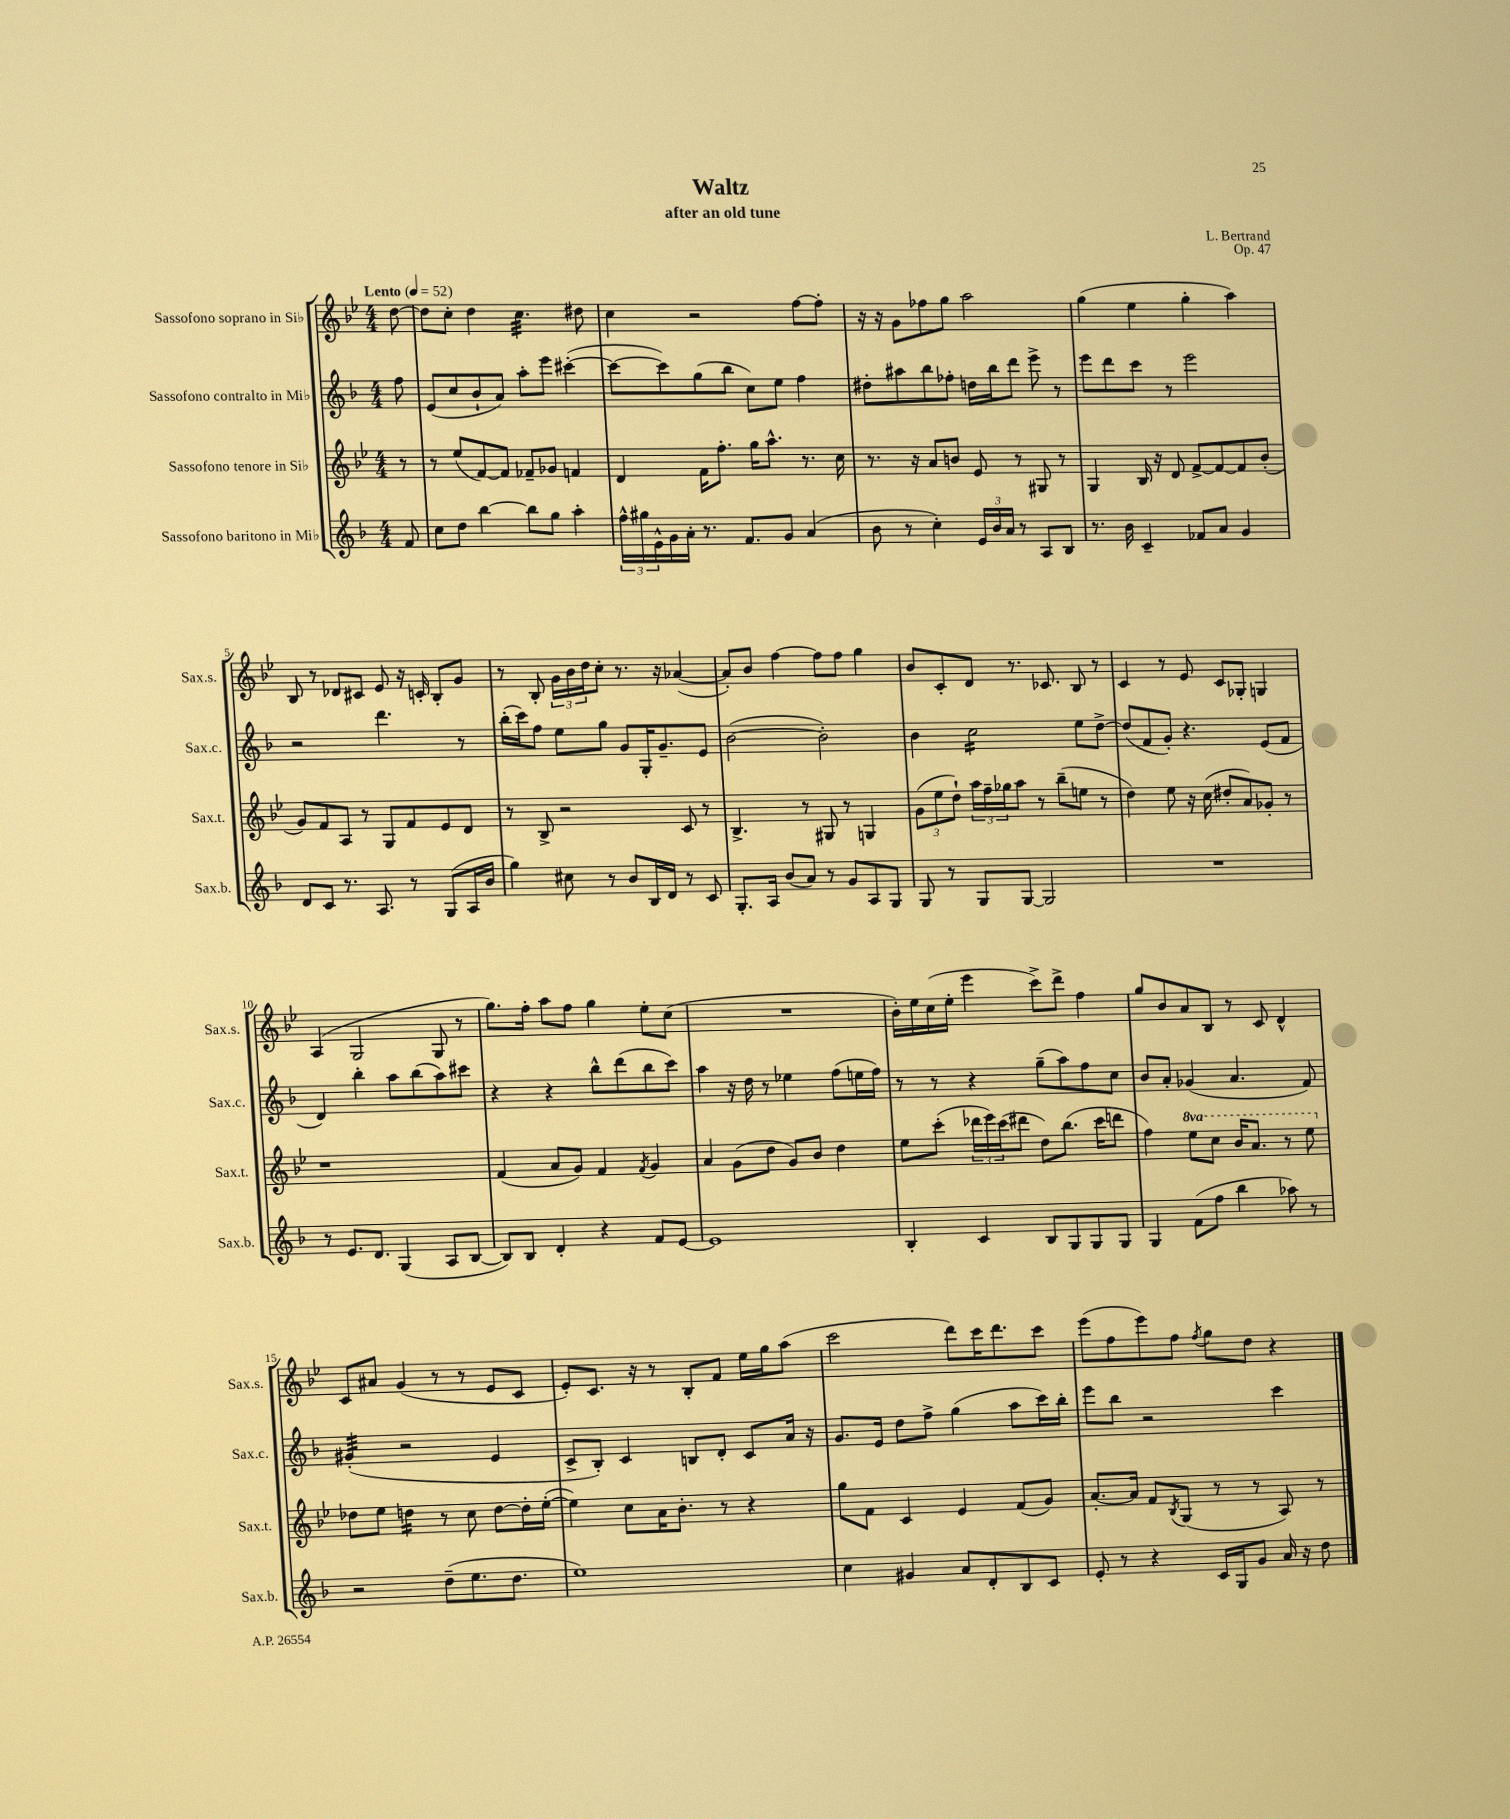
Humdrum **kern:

**kern	**kern	**kern	**kern
*staff4	*staff3	*staff2	*staff1
*clefG2	*clefG2	*clefG2	*clefG2
*k[b-]	*k[b-e-]	*k[b-]	*k[b-e-]
*M4/4	*M4/4	*M4/4	*M4/4
*MM52	*MM52	*MM52	*MM52
8f/	8r	8ff\	[8dd\
=	=	=	=
8cc\L	8r	(8e/L	8dd\]L
8dd\J	(8ee-/L	8cc/	8cc'\J
[4bb-\	[8f/)	8b-`/	4dd\
.	8f/]J	8a/J)	.
8bb-\]L	8f-~/L	8aa'\L	4.cc\
8gg\J	8g-/J	8eee\J	.
4aa'\	4f/	([4ccc#'\	.
.	.	.	8dd#\
=	=	=	=
24ff^^\LL	4d/	8ccc#\_L	4cc\
24gg#\	.	.	.
24e^^\	.	.	.
16g\	.	8ccc#\])	.
16a'\JJ	.	.	.
8.r	16f\LK	(8gg\	2r
.	8.ff'\J	.	.
.	.	8bb-\J	.
8.f/L	.	.	.
.	16gg\LK	8cc\L)	.
.	8.aa^^\J	.	.
8g/J	.	8ee\J	.
(4a/	8.r	4ff\	[8ff\L
.	.	.	8ff'\]J
.	16cc\	.	.
=	=	=	=
8b-\	8.r	8dd#'\L	16r
.	.	.	16r
8r	.	8aa#\	8g\L
.	16r	.	.
4cc'\)	8a/L	8bb-\	8ff-\
.	8b/J	8ff-'\J	8gg\J
24e/LL	8e-/	16dd\LL	2aa\
24b-/	.	.	.
.	.	16bb-\J	.
24a/JJ	.	.	.
8r	8r	8ddd\J	.
8A/L	8G#/	8eee^\	.
8B-/J	8r	8r	.
=	=	=	=
8.r	4G/	8eee\L	(4gg\
.	.	8ddd\	.
16b-\	.	.	.
4c~/	16B-/	8ccc\J	4ee-\
.	16r	.	.
.	8d/	8r	.
8f-/L	[8f^/L	2eee\	4gg'\
8a/J	8f/_	.	.
4g/	8f/]	.	4aa\)
.	(8b-'/J	.	.
=	=	=	=
8d/L	8g/L)	2r	8B-/
8c/J	8f/	.	8r
8.r	8A/J	.	8d-/L
.	8r	.	8c#/J
8.A/	.	.	.
.	8G/L	4.ddd\	8e-/
8r	8f/	.	16r
.	.	.	16c'/
(8G/L	8e-/	.	8B-'/L
16A/L	8d/J	8r	8g/J
16b-/JJ	.	.	.
=	=	=	=
4gg\)	8r	(16bb-'\LL	8r
.	.	16ccc\J)	.
.	8B-^/	8ff\J	8B-'/
8cc#\	2r	8ee\L	24g\LL
.	.	.	24b-\
.	.	.	24dd\J
8r	.	8gg\J	8cc'\J
8b-/L	.	8g/L	8.r
16B-/L	.	16G'/K	.
16d/JJ	.	8.g~/	16r
8r	8c/	.	([4a-/
8c/	8r	8e/J	.
=	=	=	=
8.G'/L	4.B-^/	([2b-\	8a-'/]L)
.	.	.	8b-/J
16A/Jk	.	.	.
(8b-/L	.	.	[4ff\
8a/J)	8r	.	.
8r	8G#/	2b-'\])	8ff\]L
8g/L	8r	.	8ff\J
8A/	4G/	.	4gg\
8G/J	.	.	.
=	=	=	=
8G/	(12g\L	4b-\	8b-/L
.	12ee-\	.	.
8r	.	.	8c'/
.	12dd`\J)	.	.
8G/L	24aa\LL	2cc\	8d/J
.	24ff~\	.	.
.	24gg-\J	.	.
[8G/J	8aa\J	.	8.r
2G/]	8r	.	.
.	.	.	8.c-/
.	(8bb-~\L	.	.
.	8ee\J	8ee\L	8B-/
.	8r	[8dd^\J	8r
=	=	=	=
1r	4dd\)	(8dd/]L	4c/
.	.	8f/	.
.	8ee-\	8g'/J)	8r
.	16r	4.r	8e-/
.	(16cc\	.	.
.	8dd#'/L	.	8c/L
.	8a/)	.	8G-'/J
.	8g-'/J	(8e/L	4G/
.	8r	8f/J	.
=	=	=	=
8r	1r	4d/)	(4A/
8.e/L	.	.	.
.	.	4bb-'\	2G/
8.d/J	.	.	.
(4G/	.	8aa\L	.
.	.	(8bb-\	.
8A/L	.	8aa\)	8G/
[8B-/J	.	8ccc#\J	8r
=	=	=	=
8B-/]L)	(4f/	4r	8.gg\L)
8B-/J	.	.	.
.	.	.	16ff'\Jk
4d'/	8a/L	4r	8aa\L
.	8g/J)	.	8ff\J
4r	4f/	8bb-^^\L	4gg\
.	.	(8ddd\	.
.	8qf/	.	.
8f/L	4g/	8bb-\	8ee-'\L
[8e/J	.	8ccc\J)	(8cc\J
=	=	=	=
1e]	4a/	4aa\	1r
.	(8g\L	16r	.
.	.	16dd\	.
.	8dd\J	8r	.
.	8g/L)	4ee-\	.
.	8b-/J	.	.
.	4dd\	(8ff\L	.
.	.	16ee\L	.
.	.	16ff\JJ)	.
=	=	=	=
4B-'/	8ee-\L	8r	16b-'\LL)
.	.	.	16ee-\
.	(8ccc'\J	8r	(16cc\
.	.	.	16ee-'\JJ
4c/	24ddd-\LL	4r	4eee-\
.	24eee-\)	.	.
.	(24ccc\J	.	.
.	8ddd#\J	.	.
8B-/L	8dd\L)	(8gg~\L	8ccc^\L)
8G/	(8.bb-\J	8aa\)	8ddd^\J
8G/	.	8ff\	4ff\
.	16ccc\LK	.	.
8G/J	8ddd\J	8cc\J	.
=	=	=	=
4G/	4ff\)	8b-/L	8gg/L
.	.	8a'/J	8b-/
(8f\L	8eee-\L	(4g-/	8a/
8ff\J	8ccc\J	.	8B-/J
4bb-\	16bb-/LK	4.a/	8r
.	8.aa/J	.	.
.	.	.	8c/
8aa-\)	8r	.	4d^^/
8r	8eee-\	8f/)	.
=	=	=	=
2r	8dd-\L	(4g#'/	8c/L
.	8ee-\J	.	8a#/J
.	4dd\	2r	(4g/
(8dd~\L	8r	.	8r
8.ee\	8cc\	.	8r
.	[8dd\L	4e/	8e-/L
8.dd\J	.	.	.
.	16dd'\]L	.	8c/J
.	([16ee-'\JJ	.	.
=	=	=	=
1ee)	4ee-\])	8c^/L	8e-'/L)
.	.	8B-'/J)	8.c/J
.	8cc\L	4c/	.
.	.	.	16r
.	16a\K	.	8r
.	8.b-'\J	.	.
.	.	8B/L	8B-'/L
.	8r	8d'/J	8f/J
.	4r	8c/L	16ee-\LL
.	.	.	16gg\J
.	.	16a/Jk	(8aa\J
.	.	16r	.
=	=	=	=
4cc\	8gg\L	8.g/L	2ccc\
.	8f\J	.	.
.	.	16e/Jk	.
4g#/	4c/	8dd\L	.
.	.	8ff^\J	.
8a/L	4e-/	(4gg\	8ddd\L)
8d'/	.	.	16ccc\K
.	.	.	8.ddd\
8B-/	(8f/L	8aa\L	.
8c/J	8g/J)	16ccc\L)	8ccc\J
.	.	16bb-'\JJ	.
=	=	=	=
8e'/	[8.a'/L	8eee\L	(8eee-\L
8r	.	8bb-\J	8ff\
.	16a/]Jk	.	.
4r	8f/L	2r	8eee-\)
.	8qB-/	.	.
.	(8G/J	.	8ff\J
.	.	.	8qff/
16c/LL	8r	.	8gg\L
16G/J	.	.	.
8g/J	8r	.	8dd\J
16a/	8A/)	4ccc\	4r
16r	.	.	.
8dd\	8r	.	.
==	==	==	==
*-	*-	*-	*-
